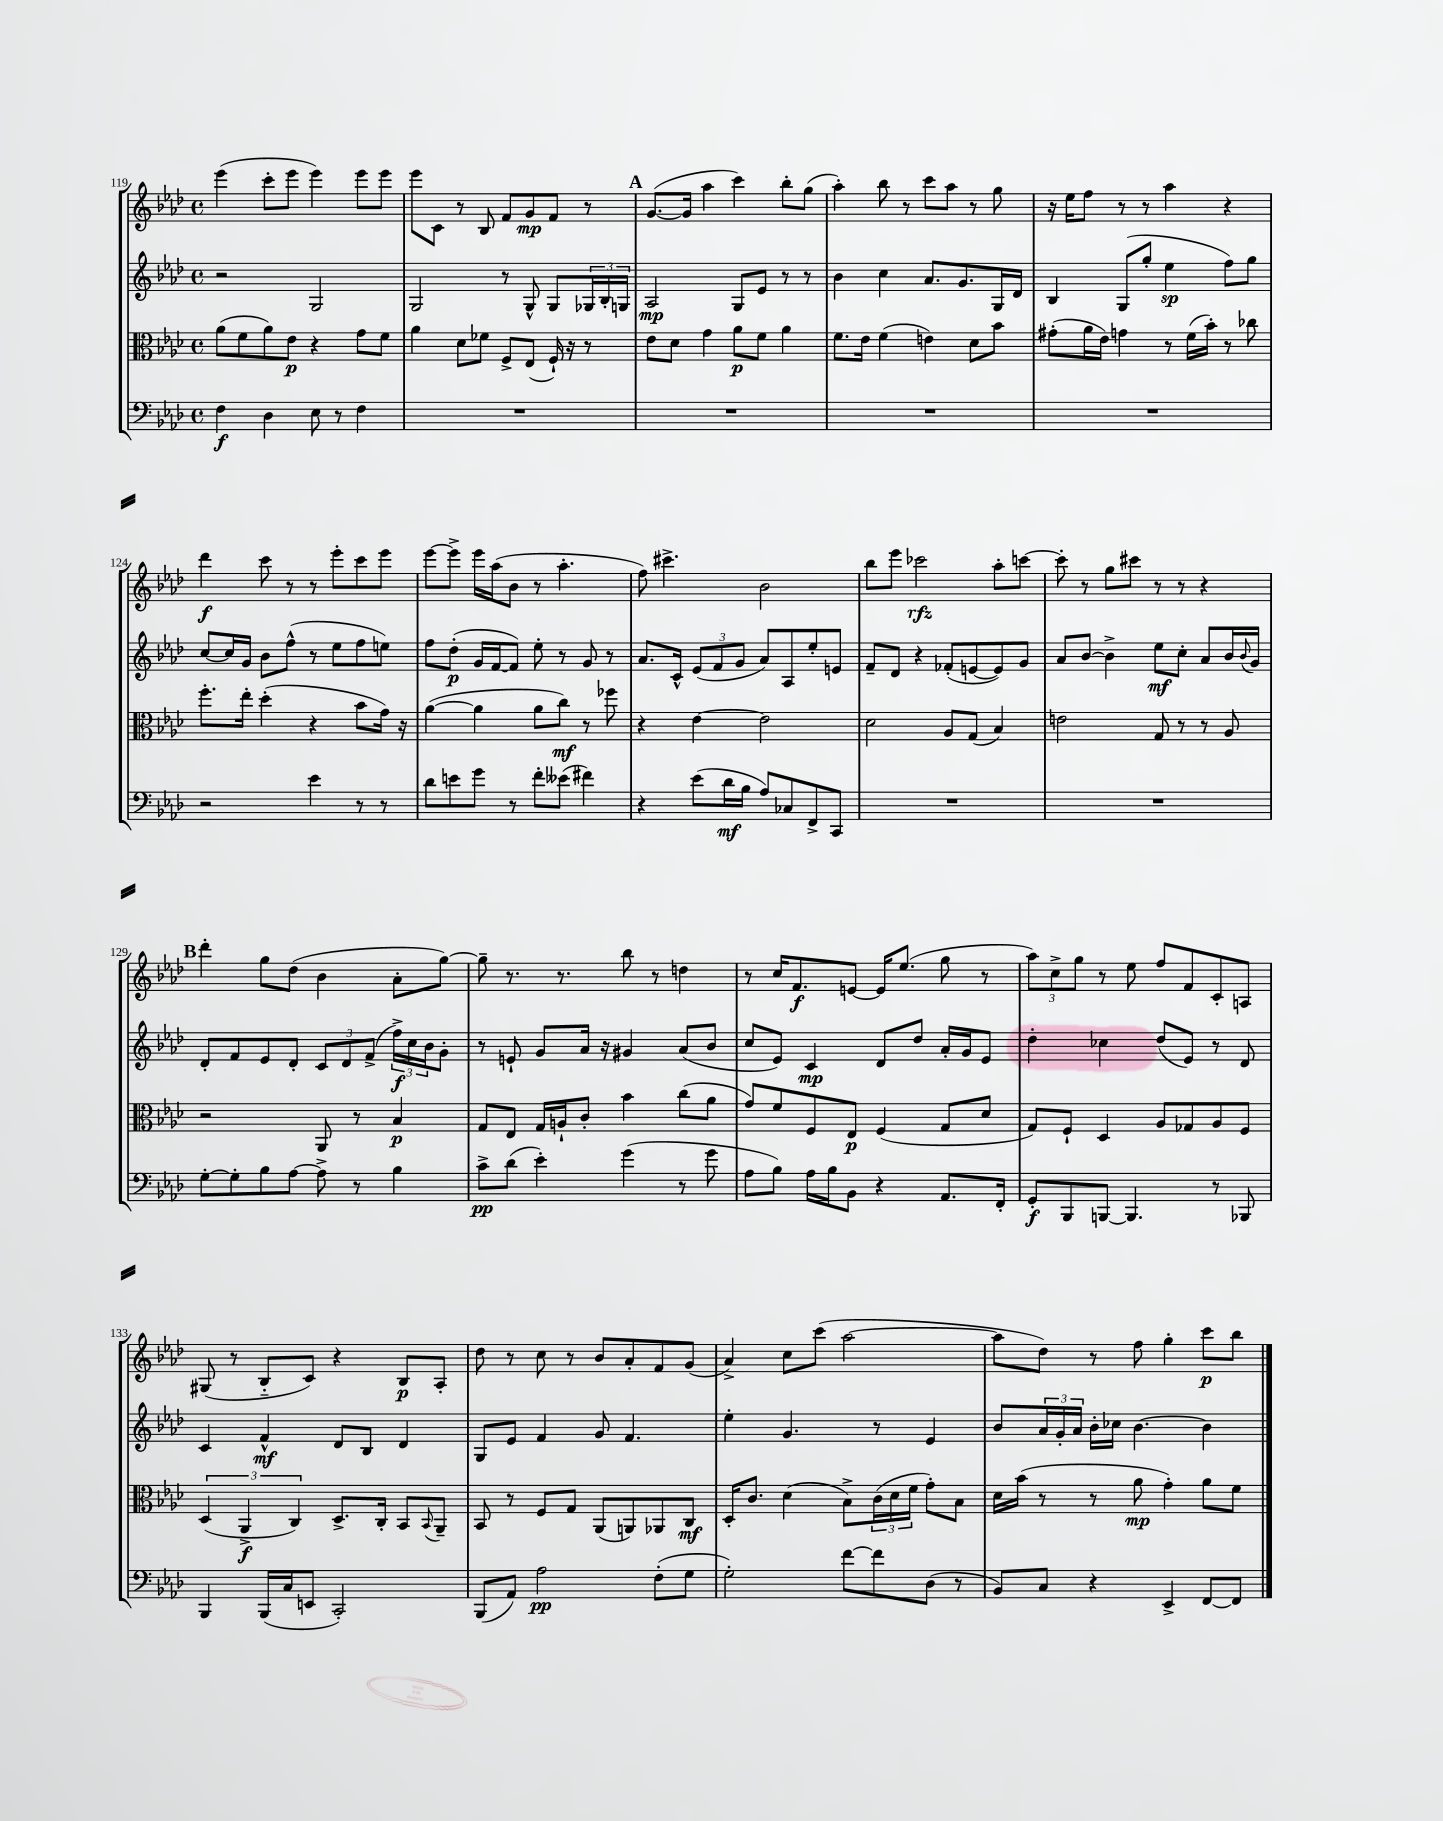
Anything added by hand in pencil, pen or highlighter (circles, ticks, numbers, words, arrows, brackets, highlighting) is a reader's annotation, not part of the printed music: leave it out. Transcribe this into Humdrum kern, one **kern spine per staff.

**kern	**dynam	**kern	**dynam	**kern	**dynam	**kern	**dynam
*part4	*part4	*part3	*part3	*part2	*part2	*part1	*part1
*staff4	*staff4	*staff3	*staff3	*staff2	*staff2	*staff1	*staff1
*clefF4	*	*clefC3	*	*clefG2	*	*clefG2	*
*k[b-e-a-d-]	*	*k[b-e-a-d-]	*	*k[b-e-a-d-]	*	*k[b-e-a-d-]	*
*M4/4	*	*M4/4	*	*M4/4	*	*M4/4	*
*met(c)	*	*met(c)	*	*met(c)	*	*met(c)	*
=119	=119	=119	=119	=119	=119	=119	=119
4F\	f	(8a-\L	.	2r	.	(4eee-\	.
.	.	8f\	.	.	.	.	.
4D-\	.	8a-\)	.	.	.	8ccc'\L	.
.	.	8e-\J	p	.	.	8eee-\J	.
8E-\	.	4r	.	2G/	.	4eee-\)	.
8r	.	.	.	.	.	.	.
4F\	.	8g\L	.	.	.	8eee-\L	.
.	.	8f\J	.	.	.	8eee-\J	.
=120	=120	=120	=120	=120	=120	=120	=120
1r	.	4a-\	.	2G/	.	8eee-\L	.
.	.	.	.	.	.	8c\J	.
.	.	8d-\L	.	.	.	8r	.
.	.	8f-X\J	.	.	.	8B-/	.
.	.	8F^/L	.	8r	.	8f/L	.
.	.	(8E-/J	.	8G^^/	.	8g/	mp
.	.	16F`/)	.	8G/L	.	8f/J	.
.	.	16r	.	.	.	.	.
.	.	8r	.	24G-X/L	.	8r	.
.	.	.	.	24B-'/	.	.	.
.	.	.	.	24Gn/JJ	.	.	.
!!LO:REH:place=s1:t=A
=121	=121	=121	=121	=121	=121	=121	=121
1r	.	8e-\L	.	2A-/	mp	([8.g/L	.
.	.	8d-\J	.	.	.	.	.
.	.	.	.	.	.	16g/Jk]	.
.	.	4g\	.	.	.	4aa-\	.
.	.	8a-\L	p	8G/L	.	4ccc\)	.
.	.	8f\J	.	8e-/J	.	.	.
.	.	4a-\	.	8r	.	8bb-'\L	.
.	.	.	.	8r	.	(8gg\J	.
=122	=122	=122	=122	=122	=122	=122	=122
1r	.	8.f\L	.	4b-\	.	4aa-'\)	.
.	.	16e-\Jk	.	.	.	.	.
.	.	(4f\	.	4cc\	.	8bb-\	.
.	.	.	.	.	.	8r	.
.	.	4en\)	.	8.a-/L	.	8ccc\L	.
.	.	.	.	.	.	8aa-\J	.
.	.	.	.	8.g/	.	.	.
.	.	8d-\L	.	.	.	8r	.
.	.	8b-\J	.	16G/L	.	8gg\	.
.	.	.	.	16d-/JJ	.	.	.
=123	=123	=123	=123	=123	=123	=123	=123
1r	.	(8g#X'\L	.	4B-/	.	16r	.
.	.	.	.	.	.	16ee-\KL	.
.	.	16a-\L	.	.	.	8ff\J	.
.	.	16e-\JJ)	.	.	.	.	.
.	.	4gn\	.	(8G/L	.	8r	.
.	.	.	.	8gg'/J	.	8r	.
.	.	8r	.	4ee-\	sp	4aa-\	.
.	.	(16f\LL	.	.	.	.	.
.	.	16b-'\JJ)	.	.	.	.	.
.	.	8r	.	8ff\L)	.	4r	.
.	.	8cc-X\	.	8gg\J	.	.	.
!!LO:LB:g=z
=124	=124	=124	=124	=124	=124	=124	=124
2r	.	8.ff'\L	.	[8cc/L	.	4ddd-\	f
.	.	.	.	16cc/L]	.	.	.
.	.	16ee-'\Jk	.	16g/JJ	.	.	.
.	.	(4dd-'\	.	8b-\L	.	8ccc\	.
.	.	.	.	(8ff^^\J	.	8r	.
4e-\	.	4r	.	8r	.	8r	.
.	.	.	.	8ee-\L	.	8eee-'\L	.
8r	.	8b-\L	.	8ff\	.	8ccc\	.
8r	.	16g\Jk)	.	8een\J)	.	8eee-\J	.
.	.	16r	.	.	.	.	.
=125	=125	=125	=125	=125	=125	=125	=125
8d-\L	.	([4a-\	.	8ff\L	.	[8eee-\L	.
8en\	.	.	.	(8dd-'\J	p	8eee-^\J]	.
8g\J	.	4a-\]	.	16g/LL	.	16eee-\LL	.
.	.	.	.	[16f/J	.	(16aa-\J	.
8r	.	.	.	8f/J])	.	8b-\J	.
8f'\L	.	8a-\L	.	8ee-'\	.	8r	.
(8e--X\J	.	8cc\J)	mf	8r	.	4.aa-'\	.
4f#X\)	.	8r	.	8g/	.	.	.
.	.	8ff-X\	.	8r	.	.	.
=126	=126	=126	=126	=126	=126	=126	=126
4r	.	4r	.	8.a-/L	.	8ff\)	.
.	.	.	.	.	.	4.ccc#X^\	.
.	.	.	.	16c^^/Jk	.	.	.
(8e-\L	.	[4e-\	.	(12e-/L	.	.	.
.	.	.	.	12f/	.	.	.
16d-\L	mf	.	.	.	.	.	.
.	.	.	.	12g/J	.	.	.
16B-\JJ	.	.	.	.	.	.	.
8A-/L)	.	2e-\]	.	8a-/L)	.	2b-\	.
8C-X/	.	.	.	8A-/	.	.	.
8FF^/	.	.	.	8ee-'/	.	.	.
8CC/J	.	.	.	8en/J	.	.	.
=127	=127	=127	=127	=127	=127	=127	=127
1r	.	2d-\	.	8f~/L	.	8bb-\L	.
.	.	.	.	8d-/J	.	8eee-\J	.
.	.	.	.	4r	.	2ccc-X\	rfz
.	.	8A-/L	.	(8f-X'/L	.	.	.
.	.	(8G/J	.	[8en/	.	.	.
.	.	4B-/)	.	8e/])	.	8aa-'\L	.
.	.	.	.	8g/J	.	[8cccn\J	.
=128	=128	=128	=128	=128	=128	=128	=128
1r	.	2en\	.	8a-/L	.	8ccc'\]	.
.	.	.	.	[8b-/J	.	8r	.
.	.	.	.	4b-^\]	.	8gg\L	.
.	.	.	.	.	.	8ccc#X\J	.
.	.	8G/	.	8ee-\L	mf	8r	.
.	.	8r	.	8cc'\J	.	8r	.
.	.	8r	.	8a-/L	.	4r	.
.	.	8A-/	.	16b-/L	.	.	.
.	.	.	.	8qqb-/	.	.	.
.	.	.	.	16g/JJ	.	.	.
!!LO:LB:g=z
!!LO:REH:place=s1:t=B
=129	=129	=129	=129	=129	=129	=129	=129
[8G'\L	.	2r	.	8d-'/L	.	4ddd-'\	.
8G'\]	.	.	.	8f/	.	.	.
8B-\	.	.	.	8e-/	.	8gg\L	.
[8A-\J	.	.	.	8d-'/J	.	(8dd-\J	.
8A-^\]	.	8AA-/	.	12c/L	.	4b-\	.
.	.	.	.	12d-/	.	.	.
8r	.	8r	.	.	.	.	.
.	.	.	.	(12f^/J	.	.	.
4B-\	.	4B-/	p	24ff^\LL)	f	8a-'\L	.
.	.	.	.	24cc\	.	.	.
.	.	.	.	24b-\J	.	.	.
.	.	.	.	8g'\J	.	[8gg\J)	.
=130	=130	=130	=130	=130	=130	=130	=130
8c^\L	pp	8G/L	.	8r	.	8gg~\]	.
(8d-\J	.	8E-/J	.	8en`/	.	8.r	.
4e-'\)	.	16G/LL	.	8g/L	.	.	.
.	.	16An`/J	.	.	.	8.r	.
.	.	8c'/J	.	16a-/Jk	.	.	.
.	.	.	.	16r	.	.	.
(4g\	.	4b-\	.	4g#X/	.	8bb-\	.
.	.	.	.	.	.	8r	.
8r	.	(8cc\L	.	(8a-/L	.	4ddn\	.
8g\	.	8a-\J	.	8b-/J	.	.	.
=131	=131	=131	=131	=131	=131	=131	=131
8A-\L	.	8g/L)	.	8cc/L	.	8r	.
8B-\J)	.	8f/	.	8e-/J)	.	16cc/KL	.
.	.	.	.	.	.	8.f/	f
16A-\LL	.	8F/	.	4c/	mp	.	.
16B-\J	.	.	.	.	.	.	.
8BB-\J	.	8E-/J	p	.	.	[8en/J	.
4r	.	(4F/	.	8d-/L	.	16e/KL]	.
.	.	.	.	.	.	(8.ee-/J	.
.	.	.	.	8dd-/J	.	.	.
8.AA-/L	.	8G/L	.	16a-'/LL	.	8gg\	.
.	.	.	.	16g/J	.	.	.
.	.	8d-/J	.	8e-/J	.	8r	.
16FF'/Jk	.	.	.	.	.	.	.
=132	=132	=132	=132	=132	=132	=132	=132
8GG'/L	f	8G/L)	.	4dd-'\	.	12aa-\L)	.
.	.	.	.	.	.	12cc^\	.
8BBB-/	.	8F`/J	.	.	.	.	.
.	.	.	.	.	.	12gg\J	.
[8BBBn/J	.	4D-/	.	4cc-X\	.	8r	.
4.BBB/]	.	.	.	.	.	8ee-\	.
.	.	8A-/L	.	(8dd-/L	.	8ff/L	.
.	.	8G-X/	.	8e-/J)	.	8f/	.
8r	.	8A-/	.	8r	.	8c'/	.
8BBB-X/	.	8F/J	.	8d-/	.	8An/J	.
!!LO:LB:g=z
=133	=133	=133	=133	=133	=133	=133	=133
4BBB-/	.	(6D-/	.	4c/	.	(8G#X/	.
.	.	.	.	.	.	8r	.
.	.	6AA-^/	f	.	.	.	.
(16BBB-/LL	.	.	.	4f^^/	mf	8B-/L	.
16C/J	.	.	.	.	.	.	.
.	.	6C/)	.	.	.	.	.
8EEn/J	.	.	.	.	.	8c/J)	.
2CC'/)	.	8.D-^/L	.	8d-/L	.	4r	.
.	.	.	.	8B-/J	.	.	.
.	.	16C'/Jk	.	.	.	.	.
.	.	8BB-/L	.	4d-/	.	8B-/L	p
.	.	8qqBB-/	.	.	.	.	.
.	.	8AA-~/J	.	.	.	8A-'/J	.
=134	=134	=134	=134	=134	=134	=134	=134
(8BBB-/L	.	8BB-/	.	8G/L	.	8dd-\	.
8AA-/J)	.	8r	.	8e-/J	.	8r	.
2A-\	pp	8F/L	.	4f/	.	8cc\	.
.	.	8G/J	.	.	.	8r	.
.	.	(8AA-/L	.	8g/	.	8b-/L	.
.	.	8AAn/)	.	4.f/	.	8a-'/	.
(8F'\L	.	8AA-X/	.	.	.	8f/	.
8G\J	.	8C/J	mf	.	.	(8g/J	.
=135	=135	=135	=135	=135	=135	=135	=135
2G'\)	.	16D-'/KL	.	4ee-'\	.	4a-^/)	.
.	.	8.c/J	.	.	.	.	.
.	.	(4d-\	.	4.g/	.	8cc\L	.
.	.	.	.	.	.	(8ccc\J	.
[8f\L	.	8B-^\L)	.	.	.	[2aa-\	.
8f\]	.	(24c\L	.	8r	.	.	.
.	.	24d-\	.	.	.	.	.
.	.	24f\JJ	.	.	.	.	.
(8D-\J	.	8g'\L)	.	4e-/	.	.	.
8r	.	8B-\J	.	.	.	.	.
=136	=136	=136	=136	=136	=136	=136	=136
8BB-/L)	.	16d-\LL	.	8b-/L	.	8aa-\L]	.
.	.	(16b-\JJ	.	.	.	.	.
8C/J	.	8r	.	24a-/L	.	8dd-\J)	.
.	.	.	.	24g'/	.	.	.
.	.	.	.	24a-/JJ	.	.	.
4r	.	8r	.	16b-'\LL	.	8r	.
.	.	.	.	16cc-X\JJ	.	.	.
.	.	8a-\	mp	[4.b-\	.	8ff\	.
4EE-^/	.	4g'\)	.	.	.	4gg'\	.
[8FF/L	.	8a-\L	.	4b-\]	.	8ccc\L	p
8FF/J]	.	8f\J	.	.	.	8bb-\J	.
==	==	==	==	==	==	==	==
*-	*-	*-	*-	*-	*-	*-	*-
